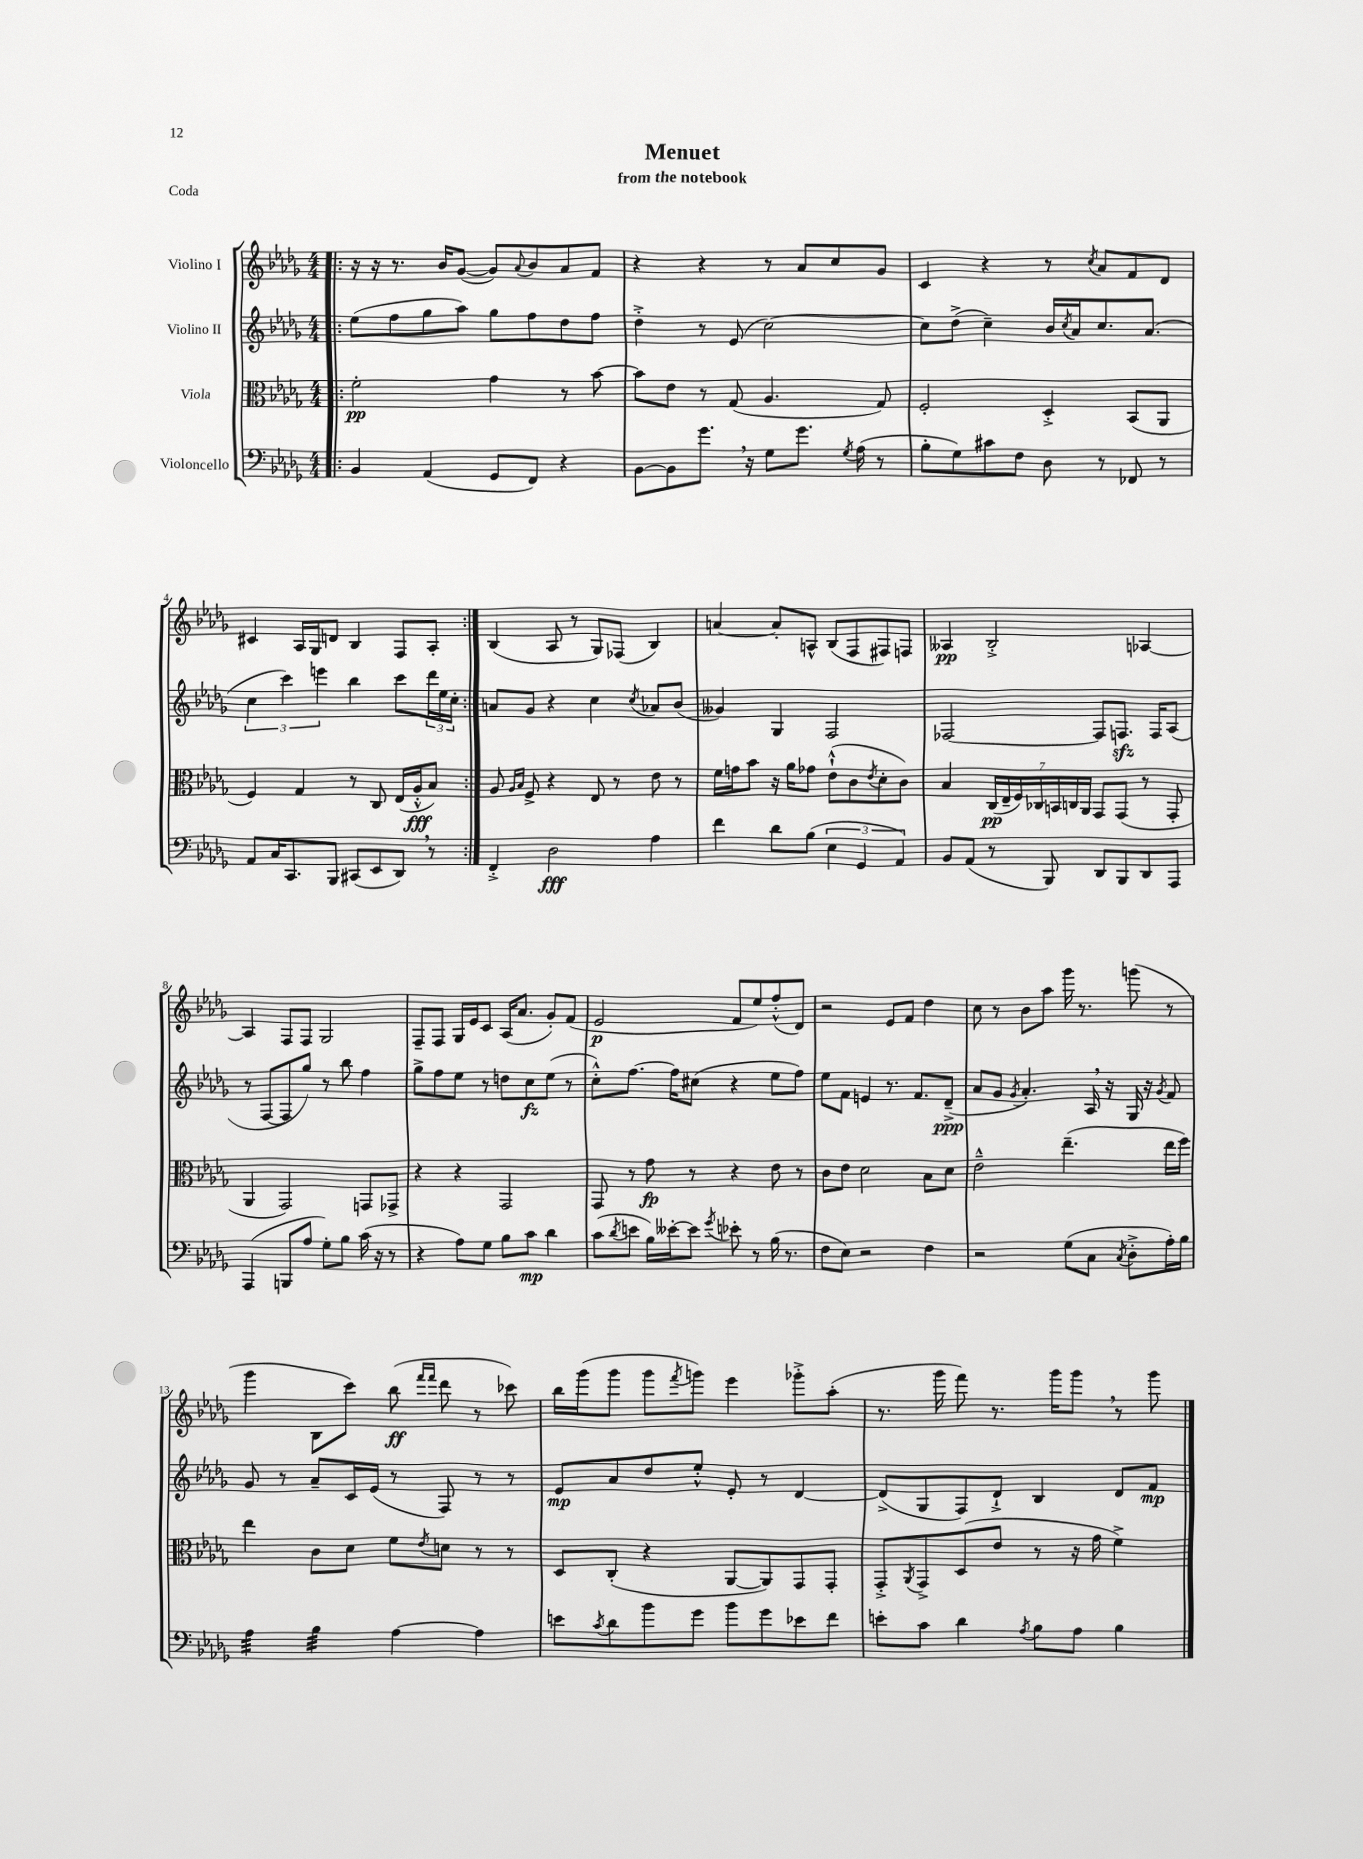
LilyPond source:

\header { title = "Menuet" subtitle = "from the notebook" piece = "Coda" }
<<
\new StaffGroup <<
\new Staff = "s0" \with { instrumentName = "Violino I" } {
    \clef treble \key des \major \numericTimeSignature \time 4/4
    \repeat volta 2 { \bar ".|:" r16 r16 r8. bes'16 ges'8~( ges'8) \appoggiatura { aes'8 } bes'8 aes'8 f'8 |
    r4 r4 r8 aes'8 c''8 ges'8 |
    c'4 r4 r8 \acciaccatura { c''8 } aes'8 f'8 des'8 |
    cis'4 aes16 ges16 d'8 bes4 f8 aes8-. | }
    bes4( aes8 r8 ges8) fes8( bes4) |
    a'4~ a'8-. a8-^ bes8( f8 fis8) f8 |
    aeses4\pp bes2-.-> aes4~ |
    aes4 f8 f8 ges2 |
    f8-- f8 ges16 ees'16 c'8 aes16( aes'8. ges'8-.) f'8( |
    ees'2\p f'8 ees''8) f''8-.-^( des'8) |
    r2 ees'8 f'8 des''4 |
    c''8 r8 bes'8 aes''8 ges'''16 r8. g'''8( r8 |
    ges'''4 bes8 c'''8) bes''8\ff( \grace { f'''16 f'''16 } des'''8 r8 ces'''8) |
    bes''16 ges'''16( ges'''8 ges'''8 \acciaccatura { f'''8 } g'''8) ees'''4 ges'''8-.-> aes''8-.( |
    r8. ges'''16 f'''8) r8. ges'''16 ges'''8 \breathe r8 ges'''8 \bar "|." |
}
\new Staff = "s1" \with { instrumentName = "Violino II" } {
    \clef treble \key des \major \numericTimeSignature \time 4/4
    \repeat volta 2 { \bar ".|:" ees''8( f''8 ges''8 aes''8) ges''8 f''8 des''8 f''8 |
    des''4-.-> r8 ees'8( c''2~) |
    c''8 des''8->( c''4--) bes'16 \acciaccatura { c''8 } aes'16 c''8. aes'8.( |
    \tuplet 3/2 { c''4 c'''4) e'''4 } bes''4 c'''8 \tuplet 3/2 { des'''16 ees''16 c''16-. } | }
    a'8 ges'8 r4 c''4 \acciaccatura { c''8 } aes'8 bes'8( |
    geses'4) ges4 f2 |
    fes2~ fes8 f8.\sfz f16 aes8( |
    r8 f8~ f8 ges''8) r8 bes''8 f''4 |
    ges''8-> f''8 ees''8 r8 d''8 c''8\fz ees''8( r8 |
    c''8-.-^) f''8.~ f''16 cis''8( r4 ees''8 f''8) |
    ees''8 f'8 e'4 r8. f'8. des'8--->\ppp( |
    aes'8 ges'8 \acciaccatura { ges'8 } aes'4.-.) aes16 \breathe r16 ges16 r16 \acciaccatura { ges'8 } f'8 |
    ges'8 r8 aes'8-- c'16 ees'16( r8 f8) r8 r8 |
    ees'8\mp aes'8 des''8 ees''8-.-^ ees'8-. r8 des'4~ |
    des'8->( ges8 f8) des'8-!-> bes4 des'8 f'8\mp \bar "|." |
}
\new Staff = "s2" \with { instrumentName = "Viola" } {
    \clef alto \key des \major \numericTimeSignature \time 4/4
    \repeat volta 2 { \bar ".|:" f'2-.\pp ges'4 r8 bes'8~ |
    bes'8 ees'8 r8 ges8( aes4. ges8) |
    f2-. des4-.-> bes,8( aes,8 |
    f4) ges4 r8 c8 ees16( aes16-.-^\fff bes8) | }
    aes8 \grace { aes16 bes16 } f8-> r4 ees8 r8 ees'8 r8 |
    f'16 g'16 bes'8 r16 aes'16 ges'8 ees'8-!-^( c'8 \acciaccatura { ees'8 } des'8-. c'8) |
    bes4 \tuplet 7/4 { c16\pp( ees16-- f16) ces16 b,16 c16 aes,16 } ges,8 ges,8( r8 ges,8-. |
    aes,4 ges,2) g,8 ges,8-> |
    r4 r4 ges,2 |
    ges,8 r8 ges'8\fp r8 r4 ees'8 r8 |
    c'8 ees'8 des'2 bes8 des'8 |
    ees'2---^ ees''4.--( ees''16 f''16) |
    ees''4 c'8 des'8 f'8 \acciaccatura { ees'8 } d'8 r8 r8 |
    des8 c8-.( r4 aes,8~ aes,8) ges,8 ges,8-. |
    ges,8-.-> \acciaccatura { aes,8 } ges,8-> des8( ees'8 r8 r16 ges'16 f'4->) \bar "|." |
}
\new Staff = "s3" \with { instrumentName = "Violoncello" } {
    \clef bass \key des \major \numericTimeSignature \time 4/4
    \repeat volta 2 { \bar ".|:" bes,4 aes,4( ges,8 f,8) r4 |
    bes,8~ bes,8 ges'8. \breathe r16 ges8 ges'8. \acciaccatura { ges8 } aes16( r8 |
    bes8-. ges8) cis'8 f8 des8 r8 fes,8 r8 |
    aes,8 c16 c,8. bes,,8 cis,8( ees,8 des,8) \breathe r8 | }
    f,4-.-> des2\fff aes4 |
    f'4 des'8 bes8( \tuplet 3/2 { ees4 ges,4 aes,4) } |
    bes,8 aes,8( r8 bes,,8) des,8 bes,,8 des,8 aes,,8 |
    aes,,4( b,,8 aes8 ges8-.) bes8 c'16( r16 r8 |
    r4 aes8) ges8 bes8 c'8\mp des'4 |
    c'8( \acciaccatura { des'8 } e'8 bes16) eeses'16~-. eeses'8 \acciaccatura { ges'8 } ees'8-. r8 bes16( r8. |
    f8 ees8) r2 f4 |
    r2 ges8( c8 \acciaccatura { c8 } des8-.-> aes16-.) bes16 |
    aes4:32 bes4:32 aes4~ aes4 |
    e'8 \acciaccatura { c'8 } des'8 bes'8 ges'8 bes'8 ges'8 ees'8 f'8 |
    e'8-. c'8 des'4 \acciaccatura { aes8 } bes8 aes8 bes4 \bar "|." |
}
>>
>>
